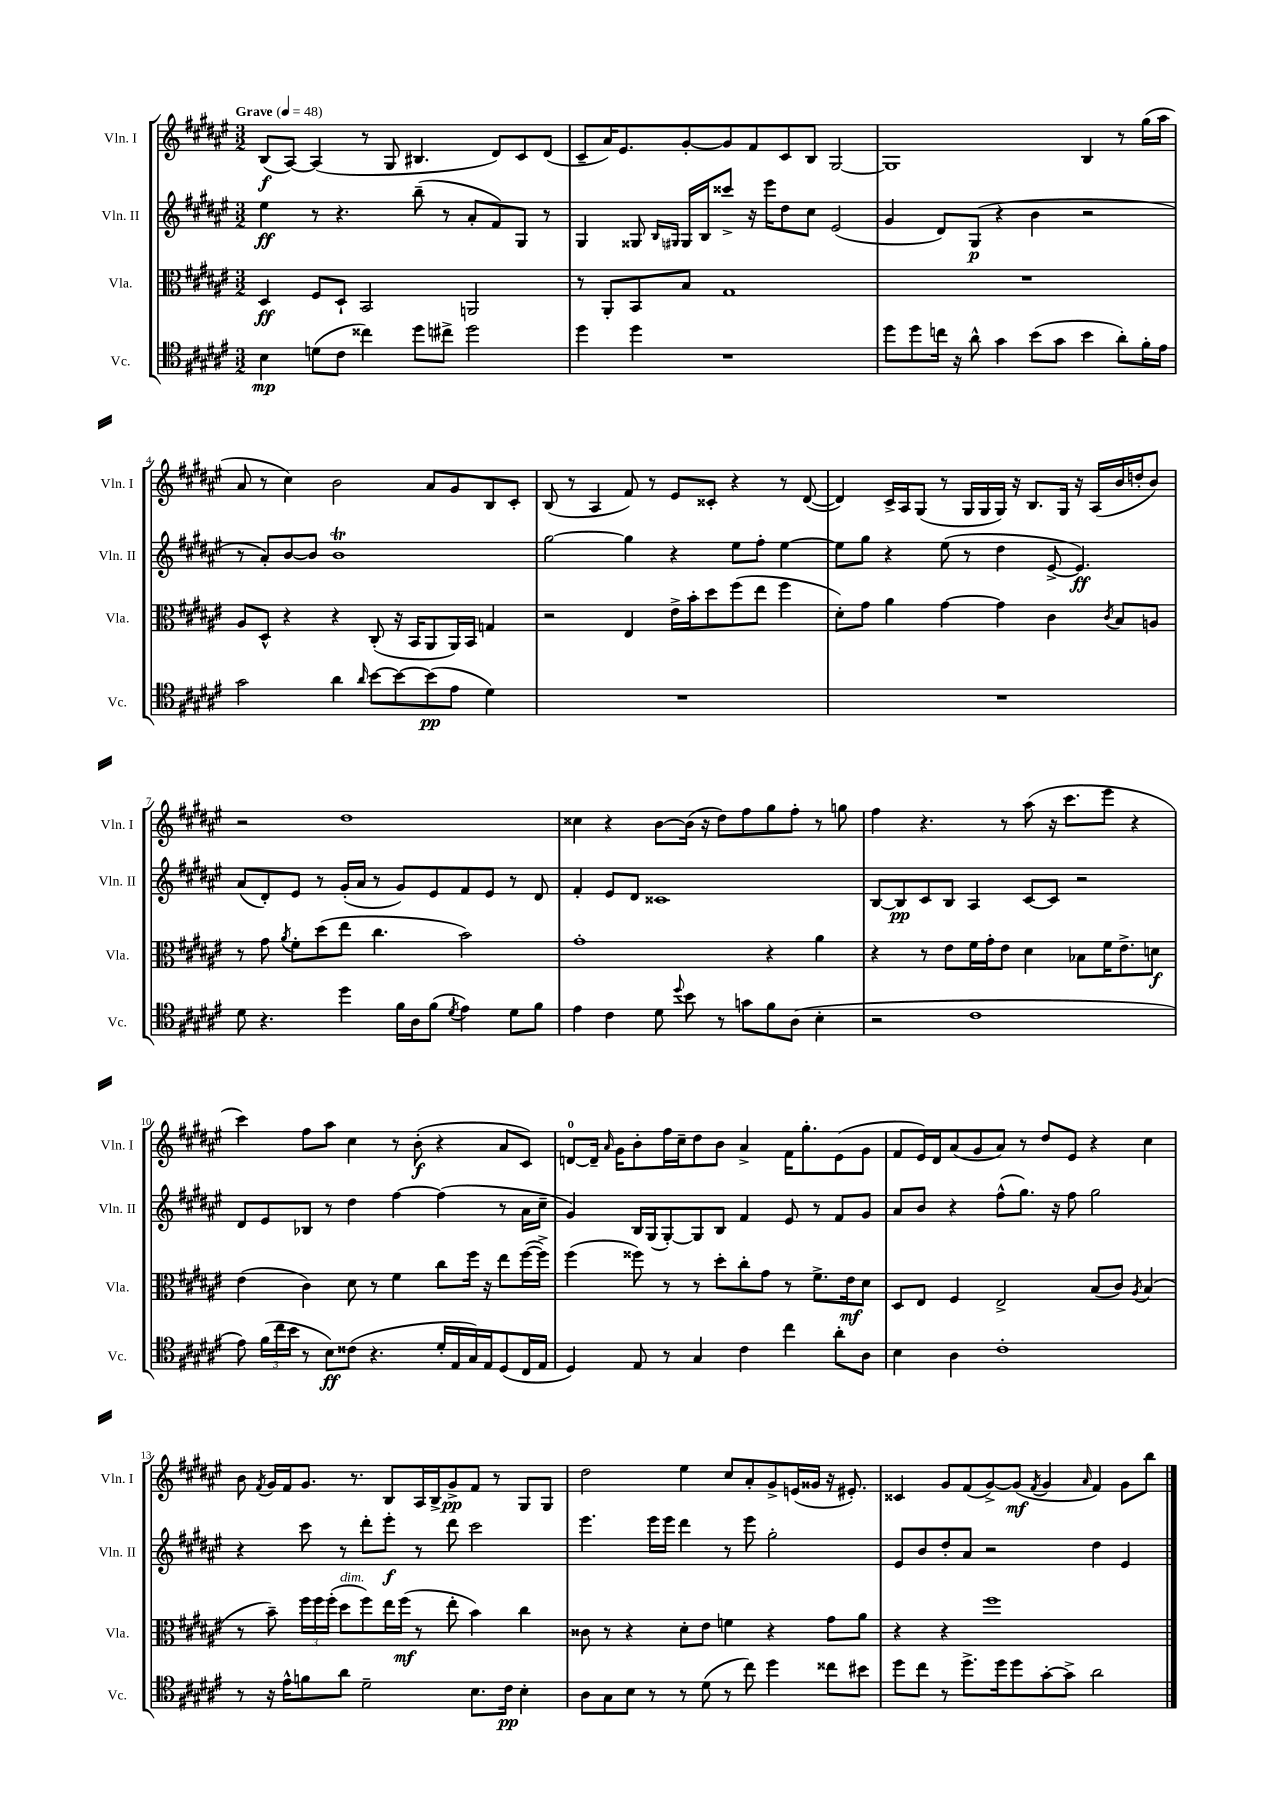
<<
\new StaffGroup <<
\new Staff = "s0" \with { instrumentName = "Vln. I" shortInstrumentName = "Vln. I" } {
    \clef treble \key fis \major \numericTimeSignature \time 3/2 \tempo "Grave" 4 = 48
    \autoBeamOff b8[\f( ais8]~) ais4( r8 gis8 bis4. dis'8[) cis'8 dis'8]( |
    cis'8[-- ais'16) eis'8. gis'8~-. gis'8 fis'8 cis'8 b8] gis2~ |
    gis1 b4 r8 gis''16[( ais''16] |
    ais'8 r8 cis''4) b'2 ais'8[ gis'8 b8 cis'8]-. |
    b8( r8 ais4 fis'8) r8 eis'8[ cisis'8]-. r4 r8 dis'8~( |
    dis'4) cis'16[-> ais16 gis8]( r8 gis16[ gis16 gis16]) r16 b8.[ gis16] r16 ais16[( b'16 d''16-. b'8]) |
    r2 dis''1 |
    cisis''4 r4 b'8[~ b'16]( r16 dis''8[) fis''8 gis''8 fis''8]-. r8 g''8 |
    fis''4 r4. r8 ais''8( r16 cis'''8.[ eis'''8] r4 |
    cis'''4) fis''8[ ais''8] cis''4 r8 b'8-.\f( r4 ais'8[ cis'8]) |
    d'8[-0~ d'16]-- \grace { ais'16 } gis'16[ b'8-. fis''16 cis''16-- dis''8 b'8] ais'4-> fis'16[ gis''8.-. eis'8( gis'8] |
    fis'8[ eis'16) dis'16 ais'8( gis'8 ais'8]) r8 dis''8[ eis'8] r4 cis''4 |
    b'8 \acciaccatura { fis'8 } gis'16[ fis'16 gis'8.] r8. b8[ ais16 b16-> gis'8->\pp fis'8] r8 gis8[ gis8] |
    dis''2 eis''4 cis''8[ ais'8-. gis'8-> e'16( gisis'16] r16 eis'8.-.) |
    cisis'4 gis'8[ fis'8( gis'8~->) gis'8]\mf( \acciaccatura { fis'8 } gis'4 \grace { ais'16 } fis'4) gis'8[ b''8] \bar "|." |
}
\new Staff = "s1" \with { instrumentName = "Vln. II" shortInstrumentName = "Vln. II" } {
    \clef treble \key fis \major \numericTimeSignature \time 3/2
    \autoBeamOff eis''4\ff r8 r4. b''8--( r8 ais'8[-. fis'8) gis8] r8 |
    gis4 gisis8 \grace { b16[ gis16] } gis16[ b16 cisis'''8]-> r16 eis'''16[ dis''8 cis''8] eis'2( |
    gis'4 dis'8[) gis8]\p( r4 b'4 r2 |
    r8 ais'8[-.) b'8~ b'8] b'1\trill |
    gis''2~ gis''4 r4 eis''8[ fis''8]-. eis''4~ |
    eis''8[ gis''8] r4 eis''8( r8 dis''4 eis'8~-> eis'4.\ff) |
    ais'8[( dis'8-.) eis'8] r8 gis'16[-.( ais'16] r8 gis'8[) eis'8 fis'8 eis'8] r8 dis'8 |
    fis'4-. eis'8[ dis'8] cisis'1 |
    b8[~ b8\pp cis'8 b8] ais4 cis'8[~ cis'8] r2 |
    dis'8[ eis'8 bes8] r8 dis''4 fis''4~ fis''4( r8 ais'16[ cis''16]-- |
    gis'4) b16[ gis16( gis8~-.) gis8 b8] fis'4 eis'8 r8 fis'8[ gis'8] |
    ais'8[ b'8] r4 fis''8[-^( gis''8.]) r16 fis''8 gis''2 |
    r4 cis'''8 r8 dis'''8[-. eis'''8]-.\f r8 dis'''8 cis'''2 |
    eis'''4. eis'''16[ eis'''16] dis'''4 r8 eis'''8 gis''2-. |
    eis'8[ b'8 dis''8-. ais'8] r2 dis''4 eis'4 \bar "|." |
}
\new Staff = "s2" \with { instrumentName = "Vla." shortInstrumentName = "Vla." } {
    \clef alto \key fis \major \numericTimeSignature \time 3/2
    \autoBeamOff dis4\ff fis8[ dis8]-! b,2 a,2 |
    r8 ais,8[-. b,8 b8] gis1 |
    R1. |
    ais8[ dis8]-^ r4 r4 cis8-.( r16 b,16[ ais,8 ais,16) b,16] g4 |
    r2 eis4 eis'16[-> b'16-. dis''8 fis''8( eis''8] fis''4 |
    dis'8[-.) gis'8] ais'4 gis'4~ gis'4 cis'4 \acciaccatura { cis'8 } b8[ a8] |
    r8 gis'8 \acciaccatura { ais'8 } fis'8[-. dis''8( eis''8] cis''4. b'2) |
    gis'1-. r4 ais'4 |
    r4 r8 eis'8[ fis'16 gis'16-. eis'8] dis'4 bes8[ fis'16 eis'8.-> d'8]\f |
    eis'4( cis'4) dis'8 r8 fis'4 cis''8[ fis''16] r16 eis''8[ fis''16~( fis''16]->) |
    fis''4( fisis''8) r8 r8 dis''8[-. cis''8-. gis'8] r8 fis'8.[-> eis'16\mf dis'8] |
    dis8[ eis8] fis4 eis2-> b8[( cis'8]) \acciaccatura { ais8 } b4( |
    r8 b'8--) \tuplet 3/2 { fis''16[ fis''16 fis''16]-.( } dis''8[^\markup { \italic "dim." } fis''8) eis''16 fis''16]\mf( r8 eis''8-. b'4) cis''4 |
    cisis'8 r8 r4 dis'8[-. eis'8] f'4 r4 gis'8[ ais'8] |
    r4 r4 fis''1 \bar "|." |
}
\new Staff = "s3" \with { instrumentName = "Vc." shortInstrumentName = "Vc." } {
    \clef tenor \key fis \major \numericTimeSignature \time 3/2
    \autoBeamOff b4\mp d'8[( cis'8] cisis''4) dis''8[ cis''8]-> dis''2 |
    dis''4 dis''4 r1 |
    dis''8[ dis''8 c''16] r16 ais'8-^ gis'4 b'8[( gis'8] b'4 ais'8[-.) fis'16-. eis'16] |
    gis'2 ais'4 \grace { ais'16 } b'8[~ b'8~ b'8\pp( eis'8] dis'4) |
    R1. |
    R1. |
    dis'8 r4. dis''4 fis'16[ ais16 fis'8]( \acciaccatura { dis'8 } eis'4) dis'8[ fis'8] |
    eis'4 cis'4 dis'8 \appoggiatura { dis''8 } b'8 r8 g'8[ fis'8 ais8]( b4-. |
    r2 cis'1 |
    eis'8) \tuplet 3/2 { fis'16[( cis''16 b'16] } r8 b8[\ff) cisis'8]( r4. dis'16[-. eis16 gis16) eis16 dis8( cis16 eis16] |
    dis4) eis8 r8 gis4 cis'4 cis''4 ais'8[-. ais8] |
    b4 ais4 cis'1-. |
    r8 r16 eis'16[-^ f'8 ais'8] dis'2-- b8.[ cis'16]\pp b4-. |
    ais8[ gis8 b8] r8 r8 dis'8( r8 cis''8) dis''4 cisis''8[ bis'8] |
    dis''8[ cis''8] r8 dis''8.[-> dis''16 dis''8 gis'8~-. gis'8]-> ais'2 \bar "|." |
}
>>
>>
